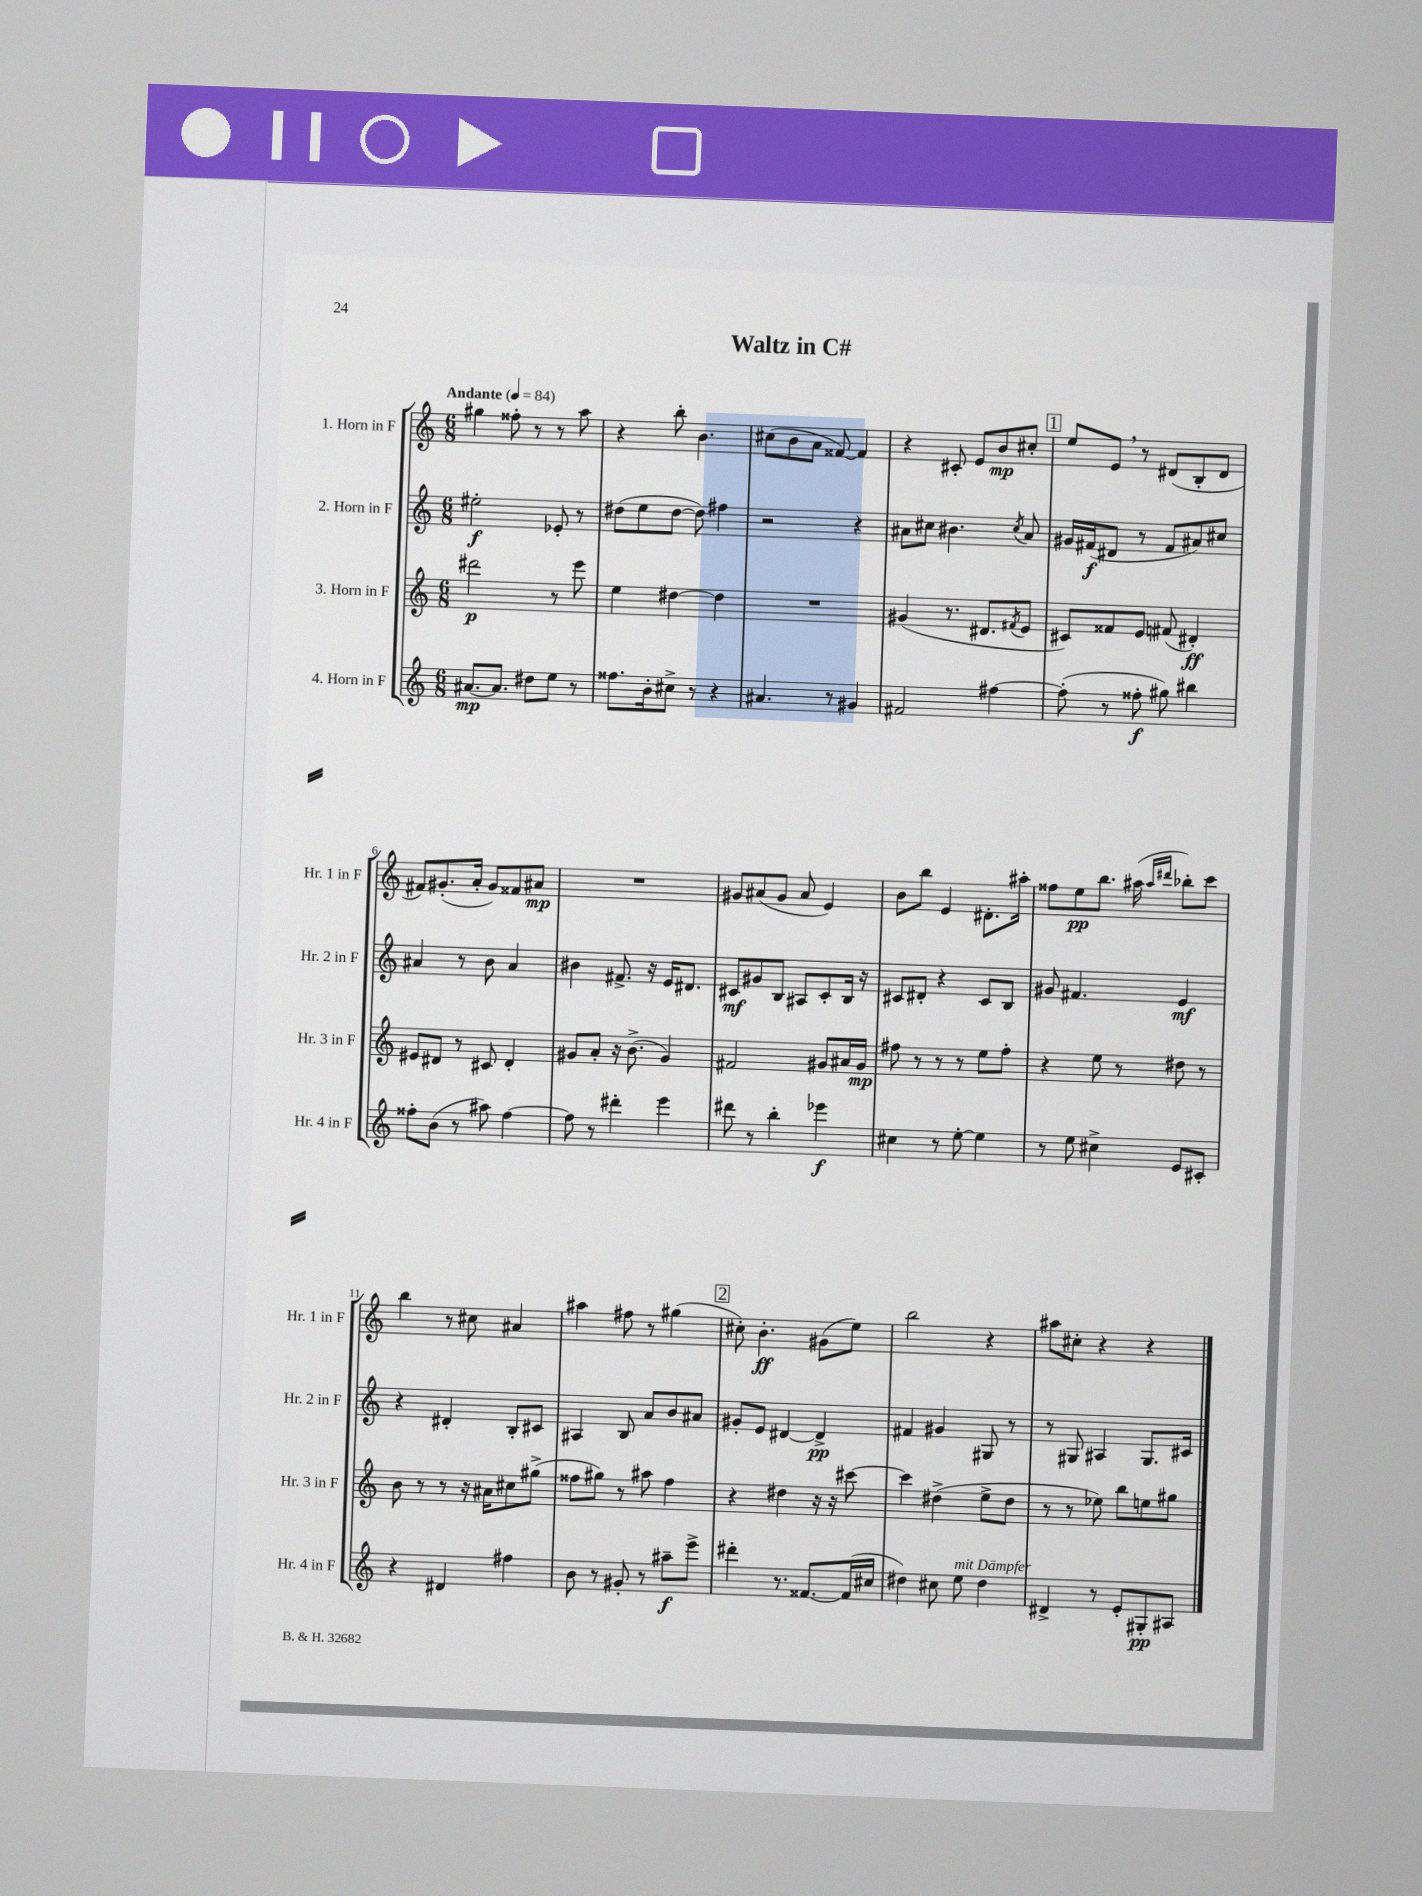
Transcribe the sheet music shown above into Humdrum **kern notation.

**kern	**kern	**kern	**kern
*staff4	*staff3	*staff2	*staff1
*clefG2	*clefG2	*clefG2	*clefG2
*k[]	*k[]	*k[]	*k[]
*M6/8	*M6/8	*M6/8	*M6/8
*MM84	*MM84	*MM84	*MM84
[8.a#	2ddd#	2ee#'	4gg#
8.a#]	.	.	.
.	.	.	8ff##'
8dd#	.	.	8r
8ee	8r	8e-'	8r
8r	8eee	8r	8aa
=	=	=	=
8.ff##	4ee	(8dd#	4r
.	.	8ee	.
16b'	.	.	.
8cc#^	[4dd#	[8dd#	8bb'
8r	.	8dd#])	4.b
4r	4dd#]	4ff#	.
=	=	=	=
4.a#	2.r	2r	(8cc#
.	.	.	8b
.	.	.	8a
8r	.	.	[8f##)
4g#	.	4r	4f##]
=	=	=	=
2f#	(4g#	8a#	4r
.	.	8cc#	.
.	8.r	4.b#	8c#'
.	.	.	8e
.	8.d#	.	.
[4ff#	.	.	8b
.	8qf#	8qcc#	.
.	8e	8a#	8cc#'
=	=	=	=
(8ff#']	8c#)	16g#	8ee
.	.	(16f#	.
8r	8f##	8d#	8e
8ff##'	8e	8r	8r
8gg#)	(8f#	8f#	(8d#
4bb#	4d#')	8a#)	8B'
.	.	8cc#	8d#
=	=	=	=
8ff##'	8e#	4a#	8f#)
(8b	8d#	.	(8.g#'
8r	8r	8r	.
.	.	.	16a'
8aa#)	8c#	8b	8g#)
[4ff##	4d#'	4a#	8f##
.	.	.	8a#
=	=	=	=
8ff##]	8g#	4b#	2.r
8r	8a'	.	.
4ddd#'	16r	8.f#^	.
.	(8.b^	.	.
.	.	16r	.
4eee	4g#)	16e	.
.	.	8.d#	.
=	=	=	=
8ddd#	2f#	8c#	8g#
8r	.	8g#	(8a#
4bb'	.	8B	8g#
.	.	8A#	8a#
4eee-	8g#	8c#'	4e)
.	16a#	16B	.
.	16g#	16r	.
=	=	=	=
4cc#	8ff#	8c#	8b
.	8r	8d#'	8bb
8r	8r	4r	4e
[8ee'	8r	.	.
4ee]	8ee	8c#	8.d#'
.	8ff#'	8B	.
.	.	.	16aa#'
=	=	=	=
8r	4r	8g#	8ff##
8ee	.	4.f#	8ee
4cc#^	8ee	.	8.bb
.	8r	.	.
.	.	.	(16aa#
.	.	.	16qqaa#
.	.	.	16qqddd#
8e	8dd#	4e	8bb-')
8c#'	8r	.	8ccc
=	=	=	=
4r	8b	4r	4bb
.	8r	.	.
4d#	8r	4d#'	8r
.	16r	.	8cc#
.	16a#	.	.
4ff#	8cc#	8B'	4a#
.	(8gg#^	8c#	.
=	=	=	=
8b	8ff##	4A#	4aa#
8r	8gg#)	.	.
8g#'	8r	8B	8ff#
8r	8aa#	8a	8r
8aa#~	4ff##	8b	(4gg#
8eee^	.	8a#	.
=	=	=	=
4ddd#'	4r	8g#'	8cc#')
.	.	8e	4.b'
8.r	4dd#	[4d#	.
[8.f##	.	.	.
.	16r	4d#^]	(8g#
.	16r	.	.
(16f##]	[8ccc#	.	8ee)
16cc#	.	.	.
=	=	=	=
4dd#)	4ccc#]	4f#	2bb
8cc#	(4dd#^	4g#	.
8ee	.	.	.
4dd#	8ee^	8G#	4r
.	8dd#	8r	.
=	=	=	=
4d#^	8r	8r	8aa#
.	8r	8G#	8cc#'
8r	8ee-)	4A#	4r
8e'	8bb	.	.
8G#'	8ee	8.G#	4r
8A#	8gg#	.	.
.	.	16c#	.
==	==	==	==
*-	*-	*-	*-
